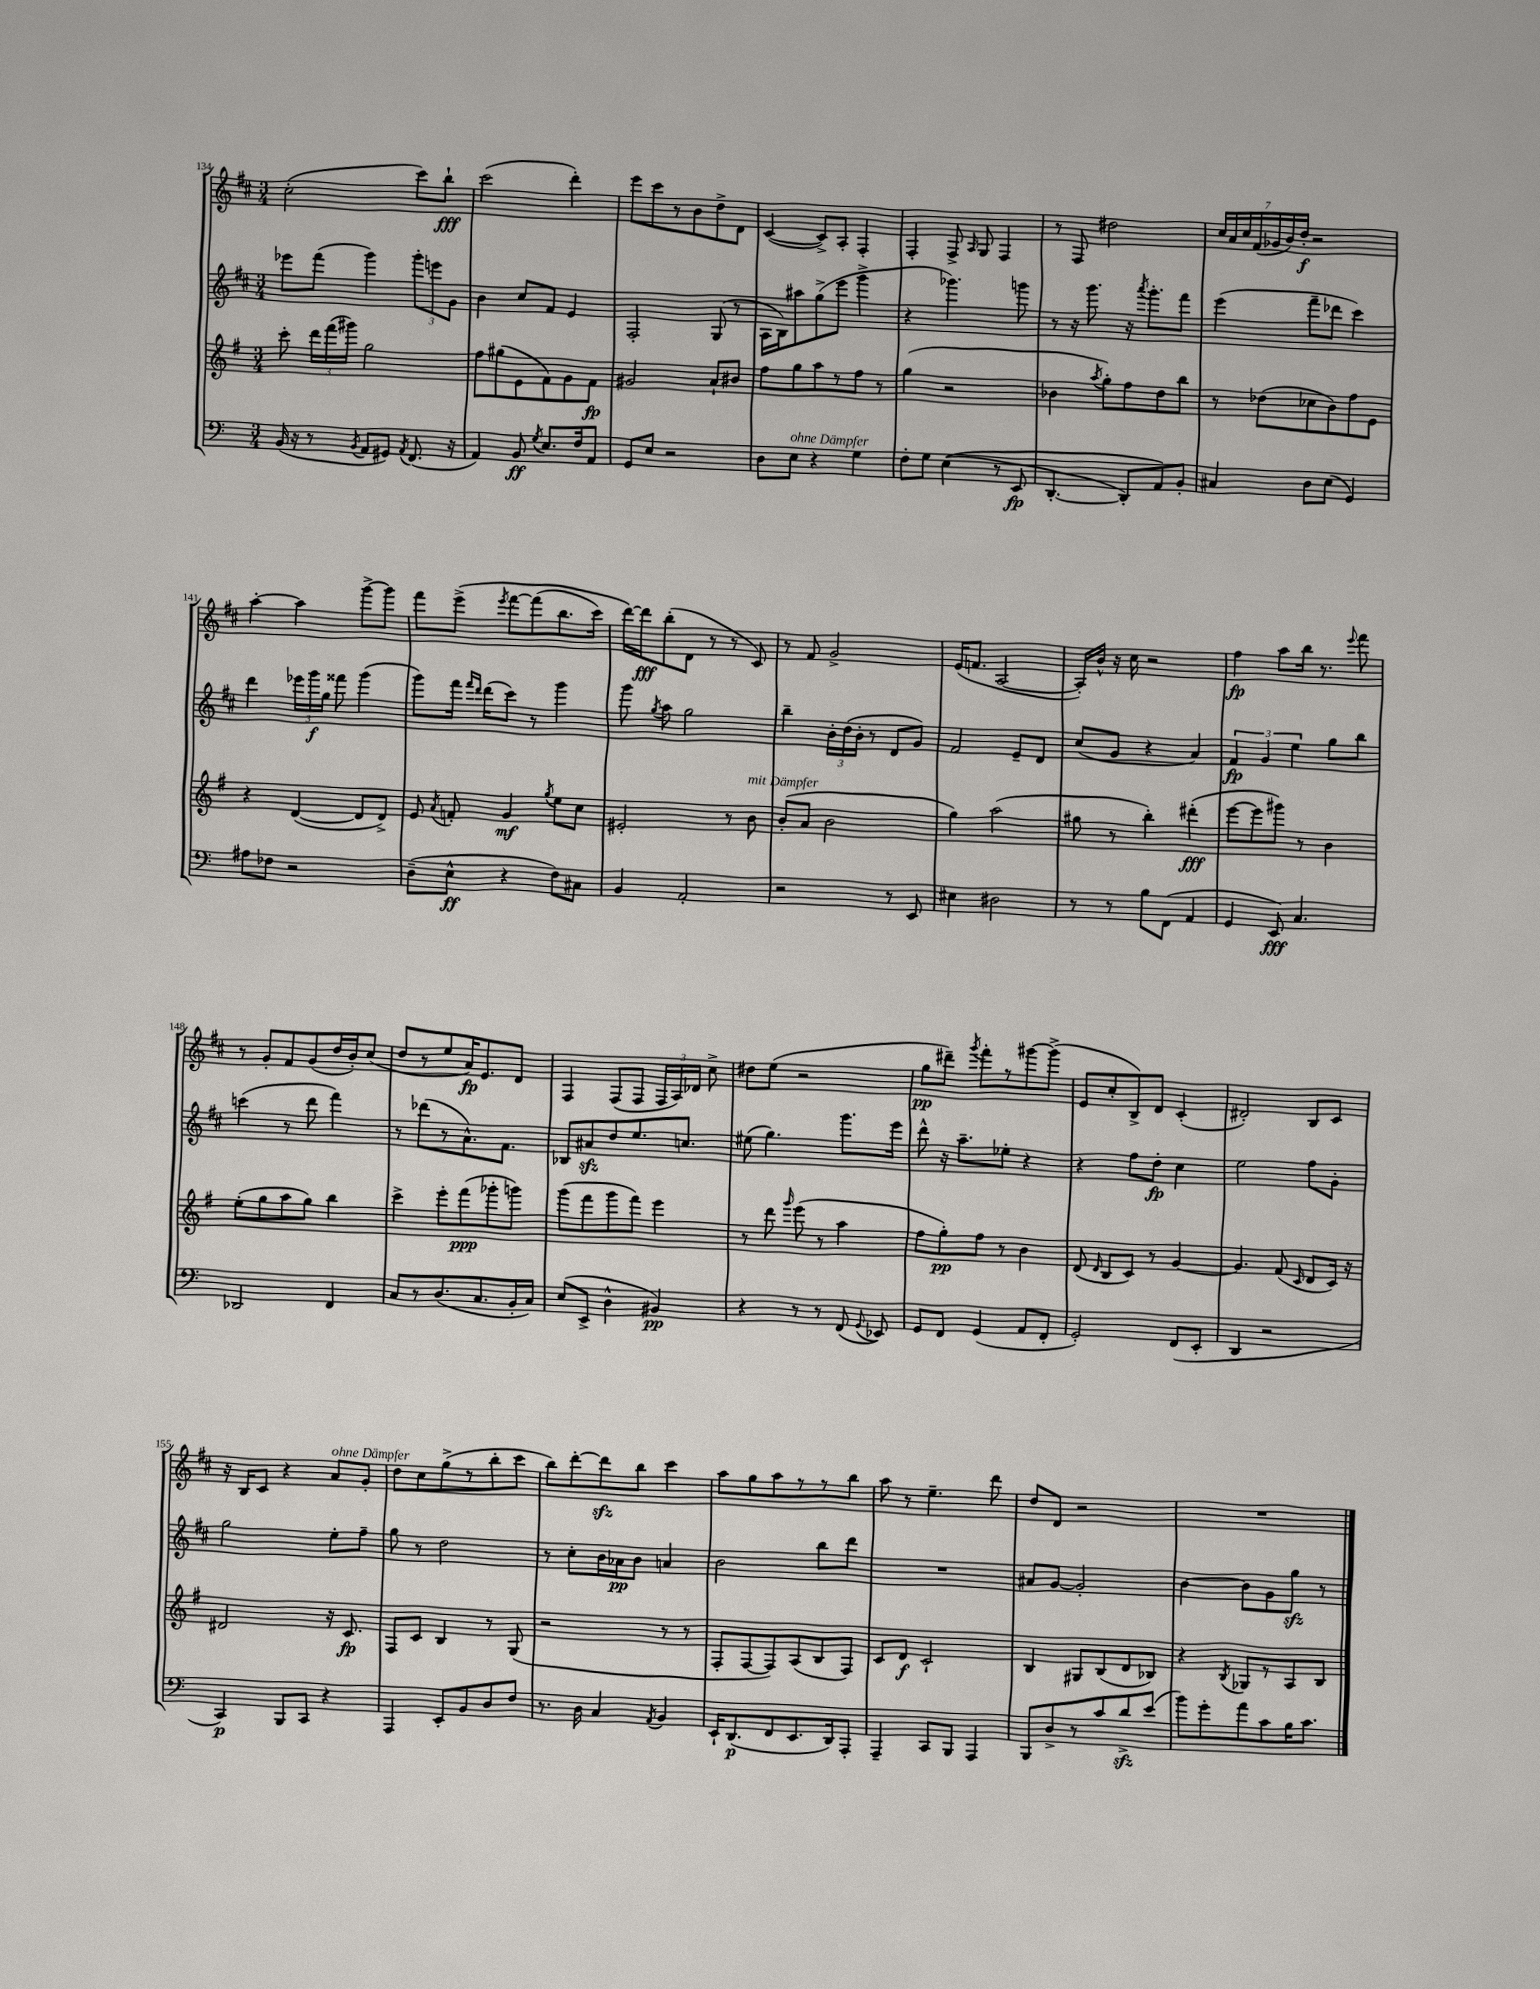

**kern	**kern	**kern	**kern
*staff4	*staff3	*staff2	*staff1
*clefF4	*clefG2	*clefG2	*clefG2
*k[]	*k[f#]	*k[f#c#]	*k[f#c#]
*M3/4	*M3/4	*M3/4	*M3/4
(16BB/	8ccc'\	8eee-\L	(2cc#'\
16r	.	.	.
8r	24ddd\LL	(8fff#\J	.
.	(24fff#\	.	.
.	24ggg#\JJ)	.	.
8qBB/	.	.	.
8AA/L	2gg\	4ggg\)	.
8GG#/J)	.	.	.
8qAA/	.	.	.
(8.FF/	.	12ggg'\L	8ccc#\L)
.	.	12eee\	.
.	.	.	8bb`\J
.	.	12g\J	.
16r	.	.	.
=	=	=	=
4AA/)	8ff#\L	4b\	(2ccc#\
.	(8gg#\	.	.
8BB/	8e\	8cc#/L	.
8qG/	.	.	.
8.E/L	8f#\)	8f#/J	.
.	8g\	4e/	4ddd'\)
16F/k	.	.	.
8AA/J	8f#\J	.	.
=	=	=	=
8GG/L	2g#/	2F#'/	8eee\L
8E/J	.	.	8ccc#\
2r	.	.	8r
.	.	.	8b\
.	8a`/L	(8G/	8dd^\
.	8b#/J	8r	8d\J
=	=	=	=
8D\L	8ff#\L	16A\LL	([4c#/
.	.	16B\J)	.
8E\J	8gg\	8aa#\	.
4r	8aa\	(8gg^\	8c#^/]L)
.	8r	8eee\J	8A'/J
4G\	8ff#\J	4ggg^\	4F#'/
.	8r	.	.
=	=	=	=
8F'\L	(4gg\	4r	4F#'/
8G\J	.	.	.
&((4E\	2r	4.ggg-\)	8F#^/
.	.	.	16qqA/
.	.	.	8G/
8r	.	.	4F#/
8EE/	.	8ggg\	.
=	=	=	=
[4.DD'/	4b-\	8r	8r
.	.	16r	8F#/
.	.	8.ggg\	.
.	8qaa/	.	.
.	8gg'\L)	.	2dd#\
8DD'/]L)	8ff#\	16r	.
.	.	8qaaa/	.
.	.	8.ggg'\L	.
8AA/&)	8dd\	.	.
8BB'/J	8bb\J	8fff#\J	.
=	=	=	=
4C#/	8r	(4eee\	28cc#/LL
.	.	.	28a/
.	.	.	28cc#/
.	.	.	(28f#/
.	(8dd-\L	.	.
.	.	.	28g-/
.	.	.	28b/)
.	.	.	28dd'/JJ
8D\L	8cc-\	8fff#~\L	2r
(8E\J	8b\)	8ddd-\J	.
4GG/)	8ff#\	4ccc#\)	.
.	8e\J	.	.
=	=	=	=
8A#\L	4r	4ddd\	[4aa'\
8F-\J	.	.	.
2r	([4d/	24eee-\LL	4aa\]
.	.	24ggg\	.
.	.	24gg\JJ	.
.	.	8fff##\	.
.	8d/]L	(4ggg\	[8ggg^\L
.	8d^/J)	.	8ggg\]J
=	=	=	=
(8D~\L	8e/	8ggg\L)	8fff#\L
.	8qa/	.	.
8E^^\J	8f'/	16fff#\Jk	&(8eee^\J
.	.	16qqfff#/LL	.
.	.	16qqddd/JJ	.
.	.	(16ddd\LK	.
.	.	.	8qeee/
4r	4g/	8ccc#\J)	[8fff#\L
.	.	8r	(8fff#\]
.	8qgg/	.	.
8F\L)	8ee\L	4ggg\	8.bb\
8C#\J	8cc\J	.	.
.	.	.	16ccc#\Jk)
=	=	=	=
4BB/	2e#'/	8ggg\	[16ddd\LL&)
.	.	.	16ddd\]J
.	.	8qgg/	.
.	.	8aa\	(8bb'\
2AA'/	.	2gg\	8d\J
.	.	.	8r
.	8r	.	8r
.	8b\	.	8c#/)
=	=	=	=
2r	(8b'/L	4bb~\	8r
.	8a/J	.	8f#/
.	2b\	24b'\LL	2g^/
.	.	(24dd\	.
.	.	24b'\JJ	.
.	.	8r	.
8r	.	8d/L	.
8EE/	.	8g/J)	.
=	=	=	=
4E#\	4gg\)	2f#/	(16e/LK
.	.	.	8.f/J
2D#\	(2aa\	.	[2A/
.	.	8e~/L	.
.	.	8d/J	.
=	=	=	=
8r	8gg#\	(8cc#/L	16A'/]LL)
.	.	.	16b^^/JJ
8r	8r	8g/J	16r
.	.	.	16cc#\
8B\L	4bb'\)	4r	2r
(8FF\J	.	.	.
4AA/	(4ddd#'\	4a/)	.
=	=	=	=
4GG/	[8eee\L	6f#/	4ff#\
.	8eee\]	.	.
.	.	6g/	.
8EE/)	8ggg#\J)	.	8aa\L
.	.	6ee\	.
4.C/	8r	.	16bb\Jk
.	.	.	8.r
.	4b\	8gg\L	.
.	.	.	8qqeee/
.	.	8bb\J	8fff#\
=	=	=	=
2DD-/	(8ee'\L	(4ccc\	8r
.	8gg\	.	8g'/L
.	8aa\	8r	8f#/
.	8gg\J)	8ddd\	(8g/
4FF/	4bb\	4fff#\)	16dd/L
.	.	.	16b'/J)
.	.	.	(8cc#/J
=	=	=	=
8C/L	4ccc^\	8r	8dd/L
8r	.	(8ddd-\L	8r
(8.D/	8eee'\L	8r	8ee/
.	(8fff#\	8.a^^\)	16a/K)
8.C/	.	.	8.e/
.	8ggg-'\	.	.
.	.	8.f#\J	.
16BB'/L	8ggg\J)	.	8d/J
16C/JJ)	.	.	.
=	=	=	=
(8E/L	(8ggg\L	8B-/L	4F#/
8EE^/J	8fff#\	8a#/	.
4D^^\	8ggg\	8dd/	(8F#/L
.	8fff#\J)	8.ee/	8F#/J
4BB#/)	4eee\	.	24F#/LL
.	.	.	24A/)
.	.	8.cc/J	.
.	.	.	24d-/JJ
.	.	.	8cc#^\
=	=	=	=
4r	8r	(8ee#\	8dd#\L
.	8ddd\	4.gg\)	(8ee\J
.	16qqggg/	.	.
8r	(8eee\	.	2r
8r	8r	.	.
(8FF/	4aa\	8.ggg\L	.
8qqGG/	.	.	.
8EE-/)	.	.	.
.	.	16eee\Jk	.
=	=	=	=
8GG/L	8ff#\L	8ddd^^\	8gg\L
8FF/J	8gg'\)	16r	8ddd#~\J)
.	.	8.aa~\L	.
.	.	.	8qggg/
(4GG/	8ff#\J	.	8fff#'\L
.	8r	8ee-'\J	8r
8AA/L	4b\	4r	[8ggg#\
8FF'/J	.	.	(8ggg#^\]J
=	=	=	=
2GG'/)	(8d/	4r	8e/L
.	16qqd/	.	.
.	8B/L	.	8cc#'/
.	8c/J)	8ff#\L	8B^/)
.	8r	8dd'\J	8d/J
(8FF/L	[4g/	4cc#\	(4c#'/
8EE'/J	.	.	.
=	=	=	=
4DD/	4.g/]	2ee\	2d#'/)
2r	.	.	.
.	(8f#/	.	.
.	16qqc/	.	.
.	8d/L	8ff#\L	8B/L
.	16c/Jk)	8g'\J	8c#/J
.	16r	.	.
=	=	=	=
4CC/)	2d#/	2gg\	16r
.	.	.	16B/LK
.	.	.	8c#/J
8BBB/L	.	.	4r
8CC/J	.	.	.
4r	16r	8ee'\L	8a/L
.	8.c/	.	.
.	.	8ff#~\J	8g'/J
=	=	=	=
4AAA/	8F#/L	8gg\	8dd\L
.	8c/J	8r	8cc#\
8EE'/L	4B/	2dd\	(8gg^\
8BB/	.	.	8r
8D/	8r	.	8bb'\
8F/J	(8G/	.	8ccc#\J
=	=	=	=
8.r	2r	8r	8bb\L)
.	.	8cc#'\L	[8ddd'\
16D\	.	.	.
4C/	.	16b\L	8ddd\]
.	.	16a-\J	.
.	.	8b\J	8bb\J
8qAA/	.	.	.
4BB/	8r	4a/	4ccc#\
.	8r	.	.
=	=	=	=
16EE`/LK	8F#'/L	2b\	8aa\L
(8.DD/	.	.	.
.	[8F#/	.	8gg\
8FF/	8F#/])	.	8aa\
8.EE/	(8A/	.	8r
.	8B/	8bb\L	8r
16DD/k)	.	.	.
8AAA'/J	8F#/J)	8ddd\J	8bb\J
=	=	=	=
4AAA~/	8c/L	2.r	8aa\
.	8d/J	.	8r
8CC/L	2c`/	.	4.ee~\
8BBB/J	.	.	.
4AAA/	.	.	.
.	.	.	8ddd\
=	=	=	=
8BBB/L	4B/	8a#/L	8dd/L
8D^/	.	[8g/J	8d/J
8r	8G#/L	2g'/]	2r
8c/	(8B/	.	.
8d^/	8d/	.	.
(8e/J	8B-/J)	.	.
=	=	=	=
8b\L)	4r	[4b\	2.r
8g'\	.	.	.
.	8qB/	.	.
8a\	8G-/L	8b\]L	.
8c\	8r	8g\	.
16B\K	8A/	8gg\J	.
8.c\J	.	.	.
.	8B/J	8r	.
==	==	==	==
*-	*-	*-	*-
